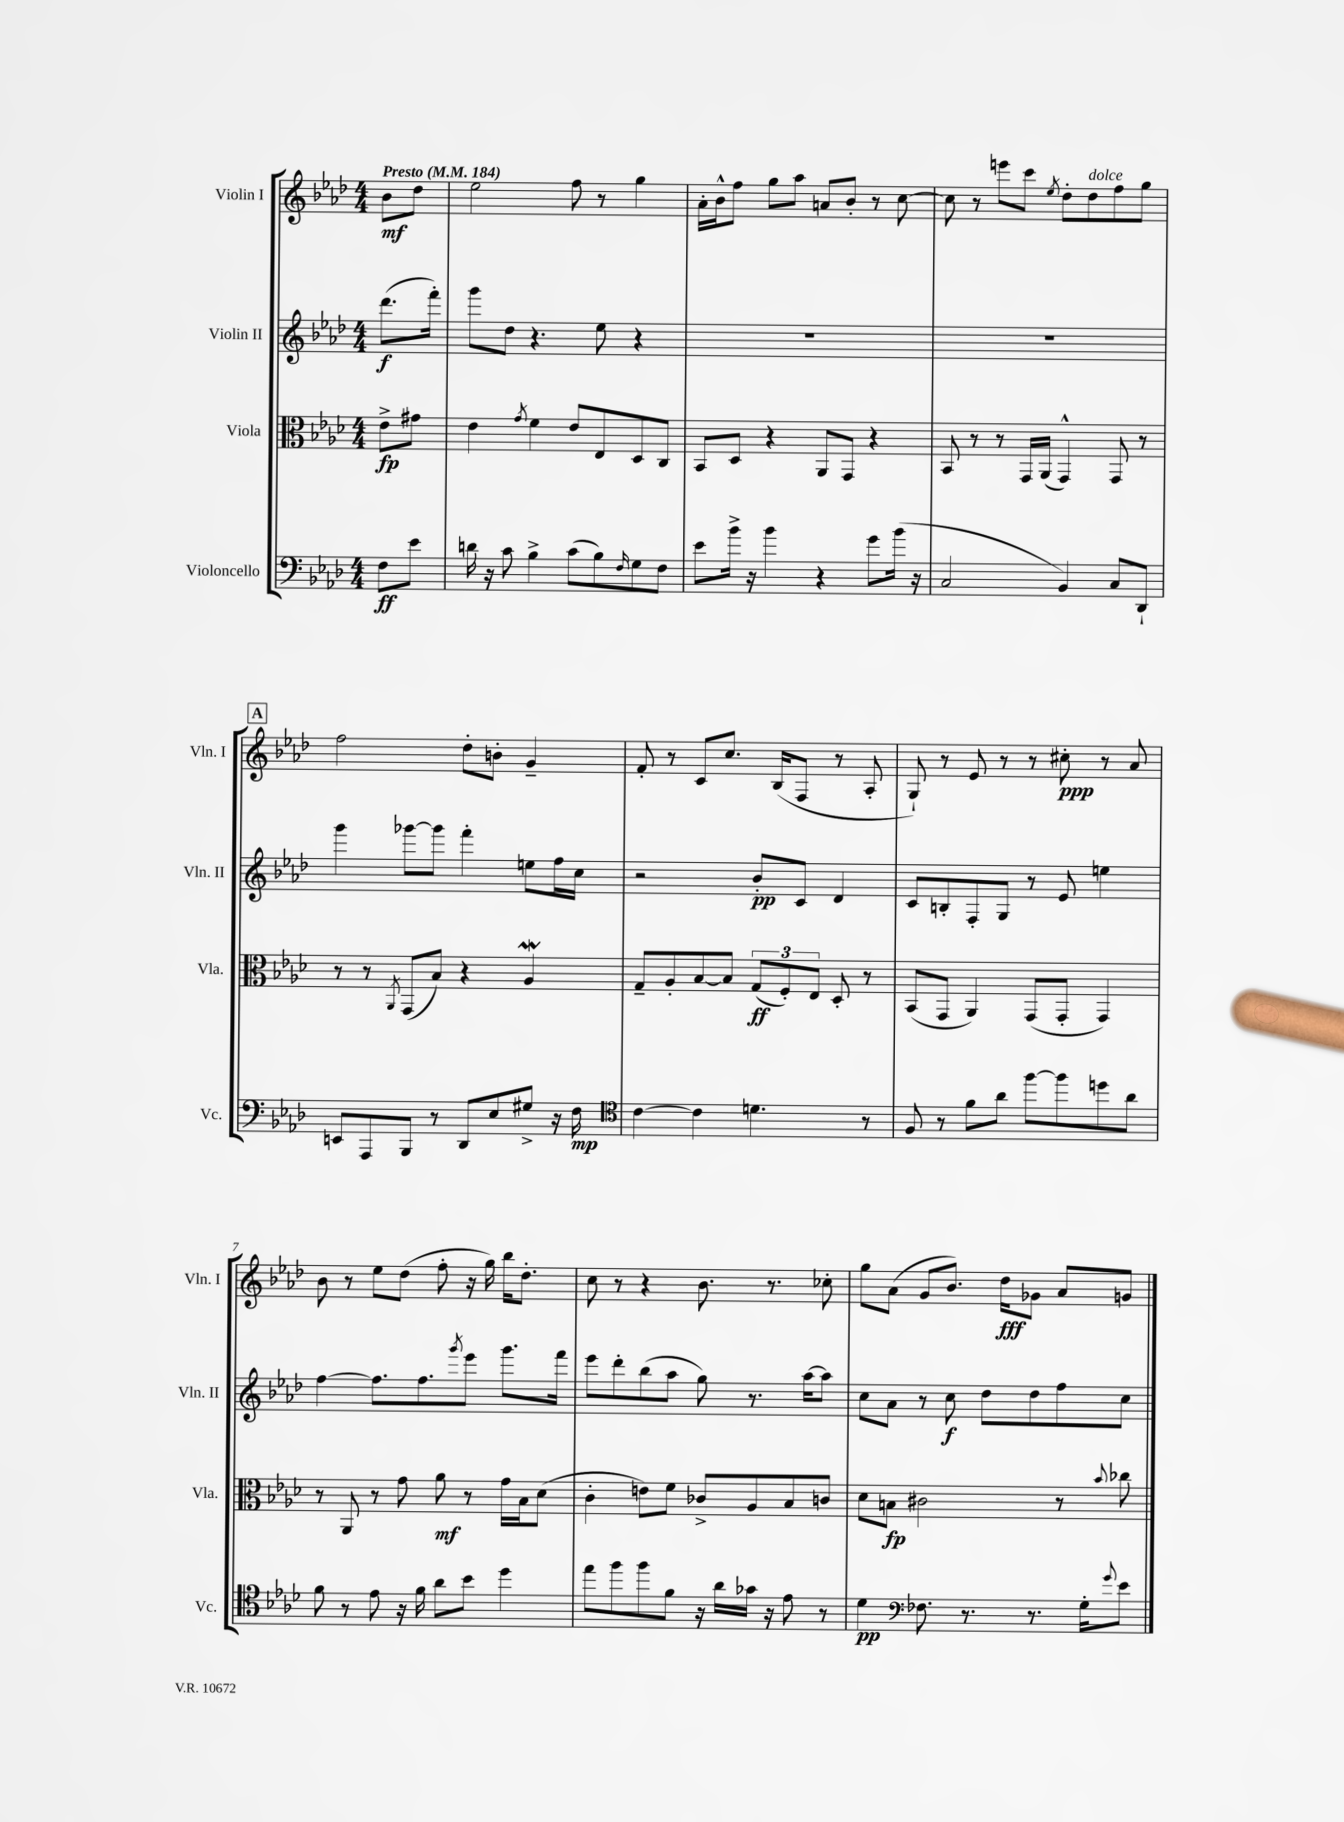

**kern	**kern	**kern	**kern
*staff4	*staff3	*staff2	*staff1
*clefF4	*clefC3	*clefG2	*clefG2
*k[b-e-a-d-]	*k[b-e-a-d-]	*k[b-e-a-d-]	*k[b-e-a-d-]
*M4/4	*M4/4	*M4/4	*M4/4
*MM184	*MM184	*MM184	*MM184
8F	8e-^	(8.ddd-	8b-
8e-	8g#	.	8dd-
.	.	16fff')	.
=	=	=	=
16d	4e-	8ggg	2ee-
16r	.	.	.
8c	.	8dd-	.
.	8qg	.	.
4B-^	4f	4.r	.
(8c	8e-	.	8ff
8B-)	8E-	8ee-	8r
16qqF	.	.	.
8G	8D-	4r	4gg
8F	8C	.	.
=	=	=	=
8e-	8BB-	1r	16a-'
.	.	.	16b-^^
16b-^	8D-	.	8ff
16r	.	.	.
4b-	4r	.	8gg
.	.	.	8aa-
4r	8AA-	.	8a
.	8GG	.	8b-'
8g	4r	.	8r
(16b-	.	.	[8cc
16r	.	.	.
=	=	=	=
2C	8BB-	1r	8cc]
.	8r	.	8r
.	8r	.	8eee
.	16GG	.	8ccc
.	(16AA-	.	.
.	.	.	8qee-
4BB-)	4GG^^)	.	8dd-'
.	.	.	8dd-
8C	8GG	.	8ff
8DD-`	8r	.	8gg
=	=	=	=
8EE	8r	4ggg	2ff
8AAA-	8r	.	.
.	8qAA-	.	.
8BBB-	(8GG	[8ggg-	.
8r	8B-)	8ggg-]	.
8DD-	4r	4fff'	8dd-'
8E-	.	.	8b'
8G#^	4A-	8ee	4g~
16r	.	16ff	.
16F	.	16cc	.
=	=	=	=
*clefC4	*	*	*
[4c	8G~	2r	8f'
.	8A-'	.	8r
4c]	[8B-	.	8c
.	8B-]	.	8.cc
4.d	(12G	8b-'	.
.	.	.	(16B-
.	12F')	.	.
.	.	8c	8F
.	12E-	.	.
.	8D-'	4d-	8r
8r	8r	.	8A-'
=	=	=	=
8F	(8BB-	8c	8G`)
8r	8GG	8B'	8r
8f	4AA-)	8F'	8e-
8a-	.	8G	8r
[8ff	(8GG	8r	8r
8ff]	8GG'	8e-	8cc#'
8dd	4GG)	4ee	8r
8a-	.	.	8a-
=	=	=	=
8f	8r	[4ff	8b-
8r	8AA-	.	8r
8e-	8r	8.ff]	8ee-
16r	8g	.	(8dd-
16f	.	8.ff	.
8a-	8a-	.	8ff'
.	.	8qggg	.
8b-	8r	8eee-	16r
.	.	.	16gg)
4dd-	16g	8.ggg	16bb-
.	16B-	.	8.dd-'
.	(8d-	.	.
.	.	16fff	.
=	=	=	=
8ee-	4c'	8eee-	8cc
8ff	.	8ddd-'	8r
8ff	8e)	(8bb-	4r
8f	8f	8aa-	.
16r	8c-^	8gg)	8.b-
16a-	.	.	.
16g-	8A-	8.r	.
16r	.	.	8.r
8e-	8B-	.	.
.	.	[16aa-	.
8r	8c	8aa-]	8cc-'
=	=	=	=
4d-	8d-	8cc	8gg
.	8B	8a-	(8a-
*clefF4	*	*	*
8.F-	2c#	8r	8g
.	.	8cc	8.b-)
8.r	.	.	.
.	.	8dd-	.
.	.	.	16dd-
8.r	.	8dd-	8g-
.	8r	8ff	8a-
16G'	.	.	.
8qqg	8qqb-	.	.
8e-	8cc-	8cc	8g
==	==	==	==
*-	*-	*-	*-
